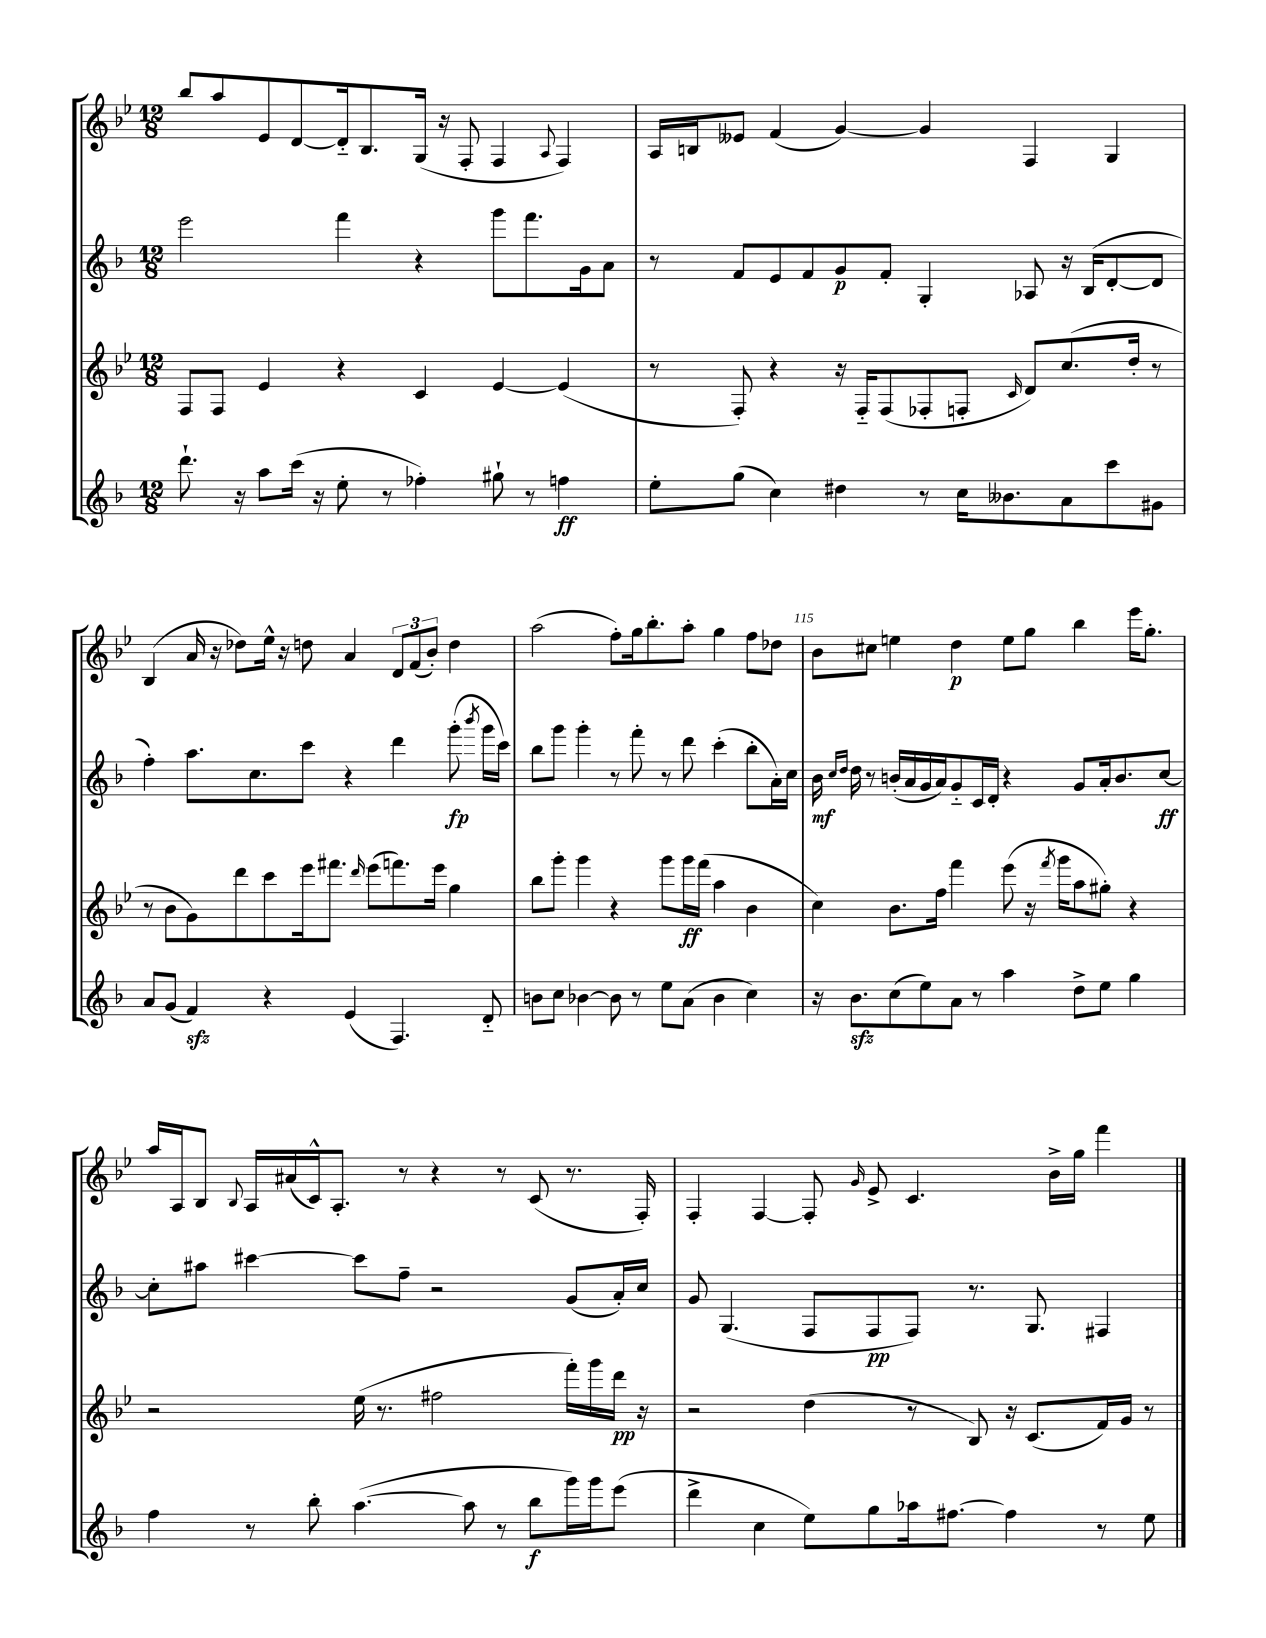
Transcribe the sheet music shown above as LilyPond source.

<<
\new StaffGroup <<
\new Staff = "s0" {
    \clef treble \key bes \major \numericTimeSignature \time 12/8
    \autoBeamOff bes''8[ a''8 ees'8 d'8~ d'16-_ bes8. g16]( r16 f8-. f4 \appoggiatura { a8 } f4) |
    a16[ b16 eeses'8] f'4( g'4~) g'4 f4 g4 |
    bes4( a'16 r16 des''8[) ees''16]-^ r16 d''8 a'4 \tuplet 3/2 { d'8[ f'8( bes'8]-.) } d''4 |
    a''2( f''8[-.) g''16 bes''8.-. a''8]-. g''4 f''8[ des''8] |
    bes'8[ cis''8] e''4 d''4\p e''8[ g''8] bes''4 ees'''16[ g''8.]-. |
    a''16[ a16 bes8] \appoggiatura { bes8 } a16[ ais'16( c'16-^) a8.]-. r8 r4 r8 c'8( r8. f16-.) |
    f4-. f4~ f8-. \grace { g'16 } ees'8-> c'4. bes'16[-> g''16] f'''4 \bar "|." |
}
\new Staff = "s1" {
    \clef treble \key f \major \numericTimeSignature \time 12/8
    \autoBeamOff e'''2 f'''4 r4 g'''8[ f'''8. g'16 a'8] |
    r8 f'8[ e'8 f'8 g'8\p f'8]-. g4-. aes8 r16 bes16[( d'8~-. d'8] |
    f''4-.) a''8.[ c''8. c'''8] r4 d'''4 g'''8-.\fp( \acciaccatura { bes'''8 } g'''16[ c'''16]) |
    bes''8[ g'''8] g'''4-. r8 f'''8-. r8 d'''8 c'''4-.( bes''8[-. a'16-.) c''16] |
    bes'16\mf \grace { c''16[ d''16] } d''16 r8 b'16[-.( a'16 g'16 a'16) g'8-_ c'16 d'16]-. r4 g'8[ a'16-. b'8. c''8]~\ff |
    c''8[-. ais''8] cis'''4~ cis'''8[ f''8]-- r2 g'8[( a'16-.) c''16] |
    g'8 g4.( f8[ f8\pp f8]) r8. g8. fis4 \bar "|." |
}
\new Staff = "s2" {
    \clef treble \key bes \major \numericTimeSignature \time 12/8
    \autoBeamOff f8[ f8] ees'4 r4 c'4 ees'4~ ees'4( |
    r8 f8-.) r4 r16 f16[-_ f8( fes8-. f8]-. \grace { c'16 } d'8[) c''8.( d''16]-. r8 |
    r8 bes'8[ g'8) d'''8 c'''8 ees'''16 fis'''8.] \grace { d'''16 } ees'''8[( f'''8.) ees'''16] g''4 |
    bes''8[ g'''8]-. g'''4 r4 g'''8[ g'''16\ff f'''16]( a''4 bes'4 |
    c''4) bes'8.[ f''16] f'''4 ees'''8( r16 \acciaccatura { f'''8 } g'''16[ a''8 gis''8]-.) r4 |
    r2 ees''16( r8. fis''2 f'''16[-.) g'''16 d'''16]\pp r16 |
    r2 d''4( r8 bes8) r16 c'8.[( f'16) g'16] r8 \bar "|." |
}
\new Staff = "s3" {
    \clef treble \key f \major \numericTimeSignature \time 12/8
    \autoBeamOff d'''8.-! r16 a''8[ c'''16]( r16 e''8-. r8 fes''4-.) gis''8-! r8 f''4\ff |
    e''8[-. g''8]( c''4) dis''4 r8 c''16[ beses'8. a'8 c'''8 gis'8] |
    a'8[ g'8]( f'4\sfz) r4 e'4( f4.) d'8-_ |
    b'8[ c''8] bes'4~ bes'8 r8 e''8[ a'8]( bes'4 c''4) |
    r16 bes'8.[\sfz c''8( e''8) a'8] r8 a''4 d''8[-> e''8] g''4 |
    f''4 r8 bes''8-. a''4.~( a''8 r8 bes''8[\f g'''16) g'''16 e'''8]( |
    d'''4-> c''4 e''8[) g''8 aes''16 fis''8.]~ fis''4 r8 e''8 \bar "|." |
}
>>
>>
\layout { \context { \Score currentBarNumber = #111 \override BarNumber.break-visibility = ##(#f #t #t) barNumberVisibility = #(every-nth-bar-number-visible 5) } }
